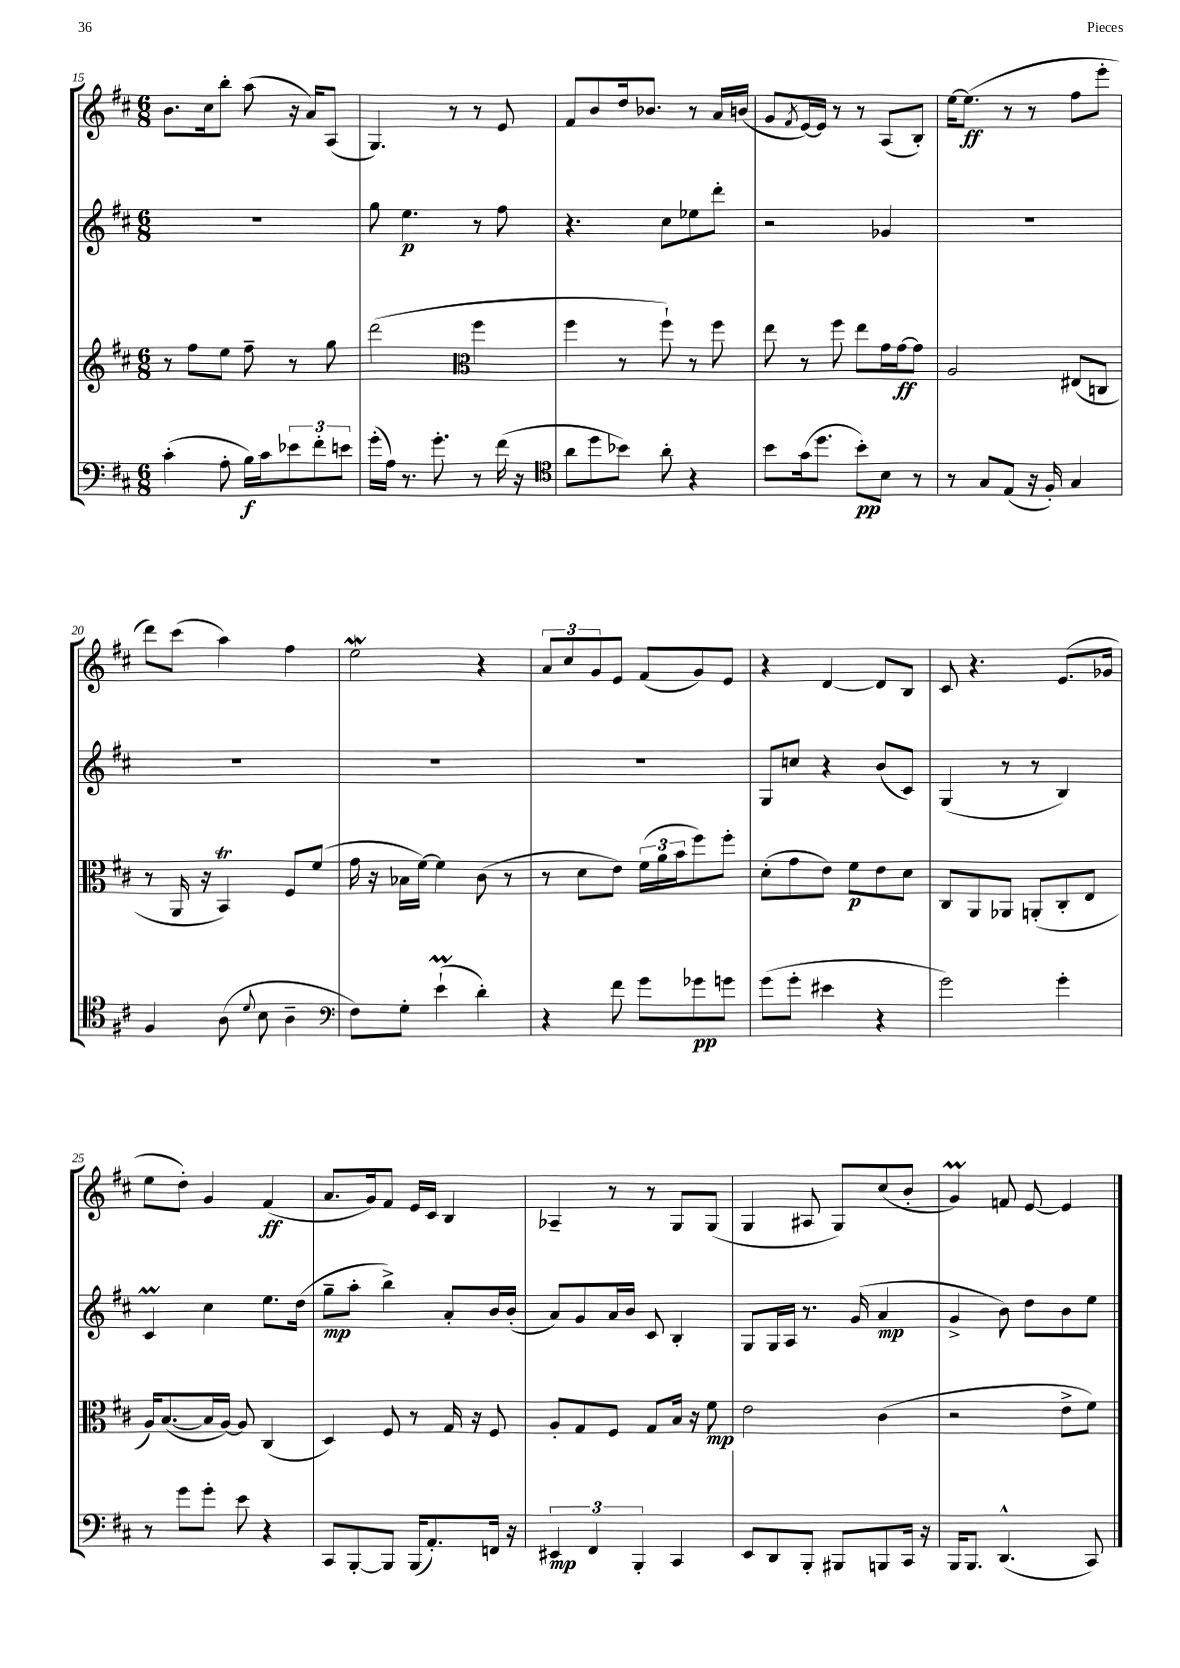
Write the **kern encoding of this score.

**kern	**kern	**kern	**kern
*staff4	*staff3	*staff2	*staff1
*clefF4	*clefG2	*clefG2	*clefG2
*k[f#c#]	*k[f#c#]	*k[f#c#]	*k[f#c#]
*M6/8	*M6/8	*M6/8	*M6/8
(4c#'\	8r	2.r	8.b\L
.	8ff#\L	.	.
.	.	.	16cc#\k
8A'\	8ee\J	.	8bb'\J
16B\LL)	8ff#~\	.	(8aa\
16c#\J	.	.	.
12e-\	8r	.	16r
.	.	.	16a/LK)
12f#'\	.	.	.
.	8gg\	.	(8A/J
12e\J	.	.	.
=	=	=	=
(16g'\LL	(2ddd\	8gg\	4.G/)
16A\JJ)	.	.	.
8.r	.	4.ee\	.
8.g'\	.	.	.
.	.	.	8r
*	*clefC3	*	*
8r	4ff#\	8r	8r
(16f#\	.	8ff#\	8e/
16r	.	.	.
=	=	=	=
*clefC4	*	*	*
8a\L	4ff#\	4.r	8f#/L
8dd\	.	.	8b/
8b-\J)	8r	.	16dd/k
.	.	.	8.b-/J
8a'\	8ff#`\)	8cc#\L	.
4r	8r	8ee-\	8r
.	8ff#\	8ddd'\J	16a/LL
.	.	.	(16b/JJ
=	=	=	=
8b\L	8ee\	2r	8g/L
.	.	.	8qf#/
(16g\k	8r	.	[16e/L)
8.dd\J	.	.	16e/]JJ
.	8ff#\	.	8r
8b'\L)	8ee\L	.	8r
8B\J	16g\L	4g-/	(8A/L
.	[16g\J	.	.
8r	8g\]J	.	8B'/J)
=	=	=	=
8r	2A/	2.r	[16ee\LK
.	.	.	(8.ee\]J
8G/L	.	.	.
(8E/J	.	.	8r
16r	.	.	8r
16F#'/)	.	.	.
4G/	(8E#/L	.	8ff#\L
.	8C/J	.	8eee'\J
=	=	=	=
4F#/	8r	2.r	8ddd\L)
.	16AA/	.	(8ccc#\J
.	16r	.	.
(8A\	4BB/)	.	4aa\)
8qqd/	.	.	.
8B\	.	.	.
4A~\	8F#/L	.	4ff#\
.	(8f#/J	.	.
=	=	=	=
*clefF4	*	*	*
8F#\L)	16g\	2.r	2ee\
.	16r	.	.
8G'\J	16B-\LL	.	.
.	[16f#\JJ)	.	.
(4e`\	4f#\]	.	.
4d'\)	(8c#\	.	4r
.	8r	.	.
=	=	=	=
4r	8r	2.r	12a/L
.	.	.	12cc#/
.	8d\L	.	.
.	.	.	12g/
8f#\	8e\J)	.	8e/J
8g\L	(24f#\LL	.	(8f#/L
.	24a\	.	.
.	24b\J	.	.
8g-\	8ff#\)	.	8g/)
8g\J	8ff#'\J	.	8e/J
=	=	=	=
(8g\L	(8d'\L	8G/L	4r
8g'\J	8g\	8cc/J	.
4e#\	8e\J)	4r	[4d/
.	8f#\L	.	.
4r	8e\	(8b/L	8d/]L
.	8d\J	8c#/J)	8B/J
=	=	=	=
2g\)	8C#/L	(4G/	8c#/
.	8AA/	.	4.r
.	8AA-/J	8r	.
.	(8AA'/L	8r	.
4g'\	8C#'/	4B/)	(8.e/L
.	8E/J	.	.
.	.	.	16g-/Jk
=	=	=	=
8r	16A/LK)	4c#/	8ee\L
.	([8.B/	.	.
8g\L	.	.	8dd'\J)
8g'\J	16B/]L	4cc#\	4g/
.	[16A/JJ)	.	.
8e\	8A/]	.	.
4r	(4C#/	8.ee\L	(4f#/
.	.	(16dd\Jk	.
=	=	=	=
8CC#/L	4D/)	8gg~\L	8.a/L
[8BBB'/	.	8aa'\J	.
.	.	.	16g/k)
8BBB/]J	8F#/	4bb^\)	8f#/J
(16BBB/LK	8r	.	16e/LL
8.AA'/)	.	.	16c#/JJ
.	16G/	8a'/L	4B/
.	16r	.	.
16FF/Jk	8F#/	16b/L	.
16r	.	(16b'/JJ	.
=	=	=	=
6EE#/	8A'/L	8a/L)	4A-~/
.	8G/	8g/	.
6FF#/	.	.	.
.	8F#/J	16a/L	8r
.	.	16b/JJ	.
6BBB'/	.	.	.
.	8G/L	8c#/	8r
4CC#/	16B/Jk	4B'/	8G/L
.	16r	.	.
.	8f#\	.	(8G/J
=	=	=	=
8EE/L	2e\	8G/L	4G/
8DD/	.	16G/L	.
.	.	16A/JJ	.
8BBB'/J	.	8.r	8A#/
8BBB#/L	.	.	8G/L)
.	.	(16g/	.
8BBB/	(4c#\	4a/	(8cc#/
16CC#/Jk	.	.	8b'/J
16r	.	.	.
=	=	=	=
16BBB/LK	2r	4g^/	4g/)
8.BBB/J	.	.	.
(4.DD^^/	.	8b\)	8f/
.	.	8dd\L	[8e/
.	8e^\L	8b\	4e/]
8CC#/)	8f#\J)	8ee\J	.
==	==	==	==
*-	*-	*-	*-
